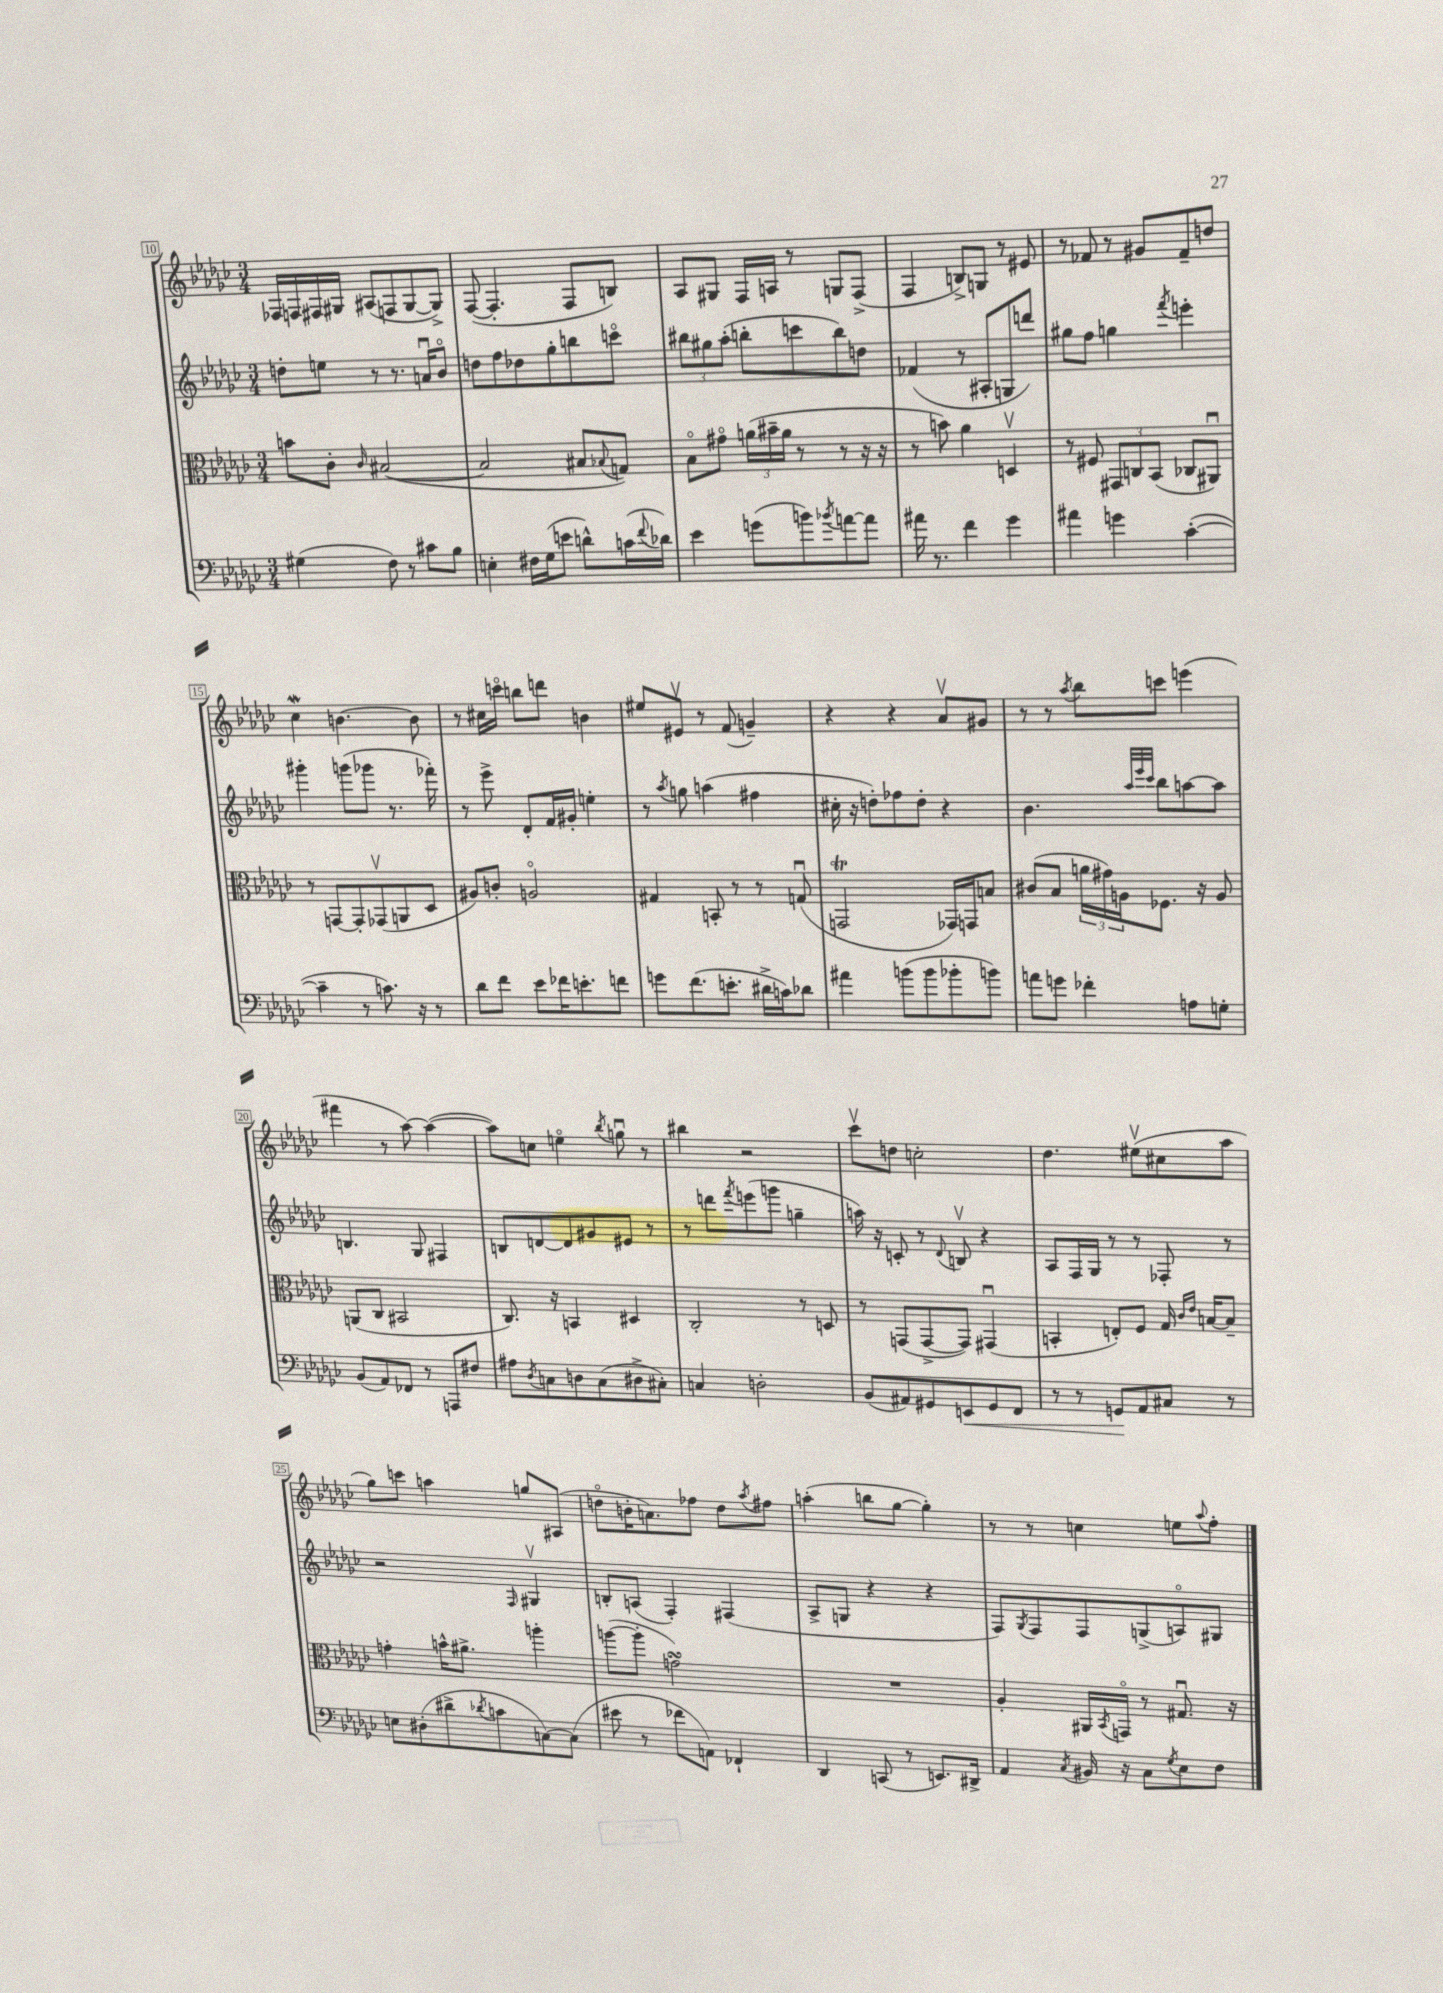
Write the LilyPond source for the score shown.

<<
\new StaffGroup <<
\new Staff = "s0" {
    \clef treble \key ges \major \numericTimeSignature \time 3/4
    fes16 f16 fis16 gis16 ais8( f8 gis8~ gis8->) |
    f8~( f4.-. f8 b8) |
    aes8 gis8 f16 a16 r8 g8 f8->( |
    f4 b8->) g8 r8 eis'8 |
    r8 fes'8 r8 gis'8 fes'8-- d''8 |
    ces''4\mordent b'4.~ b'8 |
    r8 cis''16 c'''16\flageolet b''8 d'''8 b'4 |
    eis''8 eis'8\upbow r8 f'8( g'4--) |
    r4 r4 aes'8\upbow gis'8 |
    r8 r8 \acciaccatura { aes''8 } bes''8 c'''8 e'''4( |
    fis'''4 r8 aes''8~) aes''4~( |
    aes''8) c''8 e''4\flageolet \acciaccatura { bes''8 } g''8\downbow r8 |
    bis''4 r2 |
    ces'''8\upbow d''8 c''2-. |
    des''4. eis''8\upbow( cis''8 aes''8 |
    ges''8) c'''8 a''4 g''8 ais8( |
    d''8\flageolet b'16-. a'8.) fes''8 d''8 \acciaccatura { aes''8 } fis''8 |
    a''4-.( b''8 ges''8~ ges''4-.) |
    r8 r8 c''4 e''8 \appoggiatura { aes''8 } f''8-. \bar "|." |
}
\new Staff = "s1" {
    \clef treble \key ges \major \numericTimeSignature \time 3/4
    d''8-. e''8 r8 r8. a'16\downbow bes'8\flageolet |
    d''8 f''8 des''8 ges''8-. b''8 c'''8\flageolet |
    \tuplet 3/2 { bis''8 gis''8 aes''8-.( } b''8-. c'''8 b''8) d''8 |
    fes'4( r8 ais8-. g8 d'''8) |
    gis''8 f''8 g''4 \acciaccatura { f'''8 } e'''4-. |
    gis'''4-. g'''8( ges'''8 r8. fes'''16-.) |
    r8 ees'''8-> des'8-. f'16 gis'16-. e''4-. |
    r8 \acciaccatura { aes''8 } g''8 a''4( fis''4 |
    cis''16-. r16 d''8-.) fes''8 d''8-. r4 |
    bes'4. \grace { aes''32 ees'''32 ces'''32 } bes''8 a''8~ a''8 |
    b4. ges8 fis4 |
    b8 d'8~ d'8 gis'8 eis'8 r8 |
    r8 d'''8 \acciaccatura { f'''8 } e'''8( g'''8 g''4-- |
    a''16) r16 c'8-. r8 \appoggiatura { des'8 } b8\upbow r4 |
    aes8 f16 ges16 r8 r8 fes8-. r8 |
    r2 \grace { f16 } gis4\upbow |
    b8-. a8( f4-.) fis4( |
    aes8-> g8 r4 r4 |
    f8) \acciaccatura { ges8 } f8 f8 g8->( a8\flageolet) gis8 \bar "|." |
}
\new Staff = "s2" {
    \clef alto \key ges \major \numericTimeSignature \time 3/4
    b'8 ces'8-. \grace { ces'16 } bis2~( |
    bis2 bis8 \appoggiatura { bes8 } g8) |
    bes8\flageolet gis'8\flageolet \tuplet 3/2 { a'16( bis'16-- a'16 } r8 r8 r16 r16 |
    r8 b'8) aes'4 d4\upbow |
    r8 fis8 \tuplet 3/2 { gis,8 c8 bes,8( } ces8 ais,8\downbow) |
    r8 g,8~ g,8-. ges,8\upbow( a,8 des8 |
    ais8) c'8-. a2\flageolet |
    gis4 b,8-. r8 r8 g8\downbow( |
    g,2\trill ges,16) g,16 b8 |
    cis'8( bes8 \tuplet 3/2 { a'16 gis'16) a16 } fes8. r16 a8 |
    a,8( ces8 bis,2 |
    ces8.) r16 b,4 dis4 |
    ces2-. r8 d8 |
    r8 g,8( g,8~-> g,8) gis,4\downbow( |
    b,4-. e8-.) f8 ges16 \grace { ces'16 ees'16 } b16~ b8-- |
    g'4-. b'16-^ ais'8.-> a''4-. |
    a''8~( a''8-. g'2\turn) |
    R2. |
    aes4-. ais,16 \acciaccatura { bes,8 } g,16\flageolet r8 gis8.\downbow r16 \bar "|." |
}
\new Staff = "s3" {
    \clef bass \key ges \major \numericTimeSignature \time 3/4
    gis4( f8) r8 cis'8 bes8 |
    e4-. fis16 ges16( e'8 d'8-^) c'16( \appoggiatura { f'8 } des'16) |
    ees'4 g'8( b'8) \acciaccatura { bes'8 } a'8~ a'8 |
    ais'16 r8. f'4 ges'4 |
    ais'4 g'4 ces'4~-.( |
    ces'4-- r8 c'8.) r16 r8 |
    des'8 f'8 ees'8 fes'16 e'8.-. f'8 |
    g'8 f'8.( e'8.-. dis'16-> c'16) des'8 |
    ais'4 b'8( b'8 bes'8-. b'8) |
    a'8 g'8 fes'4-. a8 g8-. |
    bes,8( aes,8) fes,8 r8 a,,8 fis8 |
    ais8 \acciaccatura { des8 } c8 d8 c8( dis8-> cis8-.) |
    c4 d2-. |
    bes,8( ais,8) gis,8 e,8\< gis,8 f,8 |
    r8 r8 g,8\! aes,8 cis8 r8 |
    e8 dis8-.( dis'8-> \acciaccatura { des'8 } c'8 c8~) c8( |
    eis'8 r8 fes'8 a,8) fes,4-! |
    des,4 c,8( r8 e,8.) dis,16-> |
    aes,4 \acciaccatura { ces8 } bis,16 r16 ces8 \acciaccatura { ges8 } ees8 f8 \bar "|." |
}
>>
>>
\layout { \context { \Score currentBarNumber = #10 \override BarNumber.stencil = #(make-stencil-boxer 0.1 0.3 ly:text-interface::print) } }
